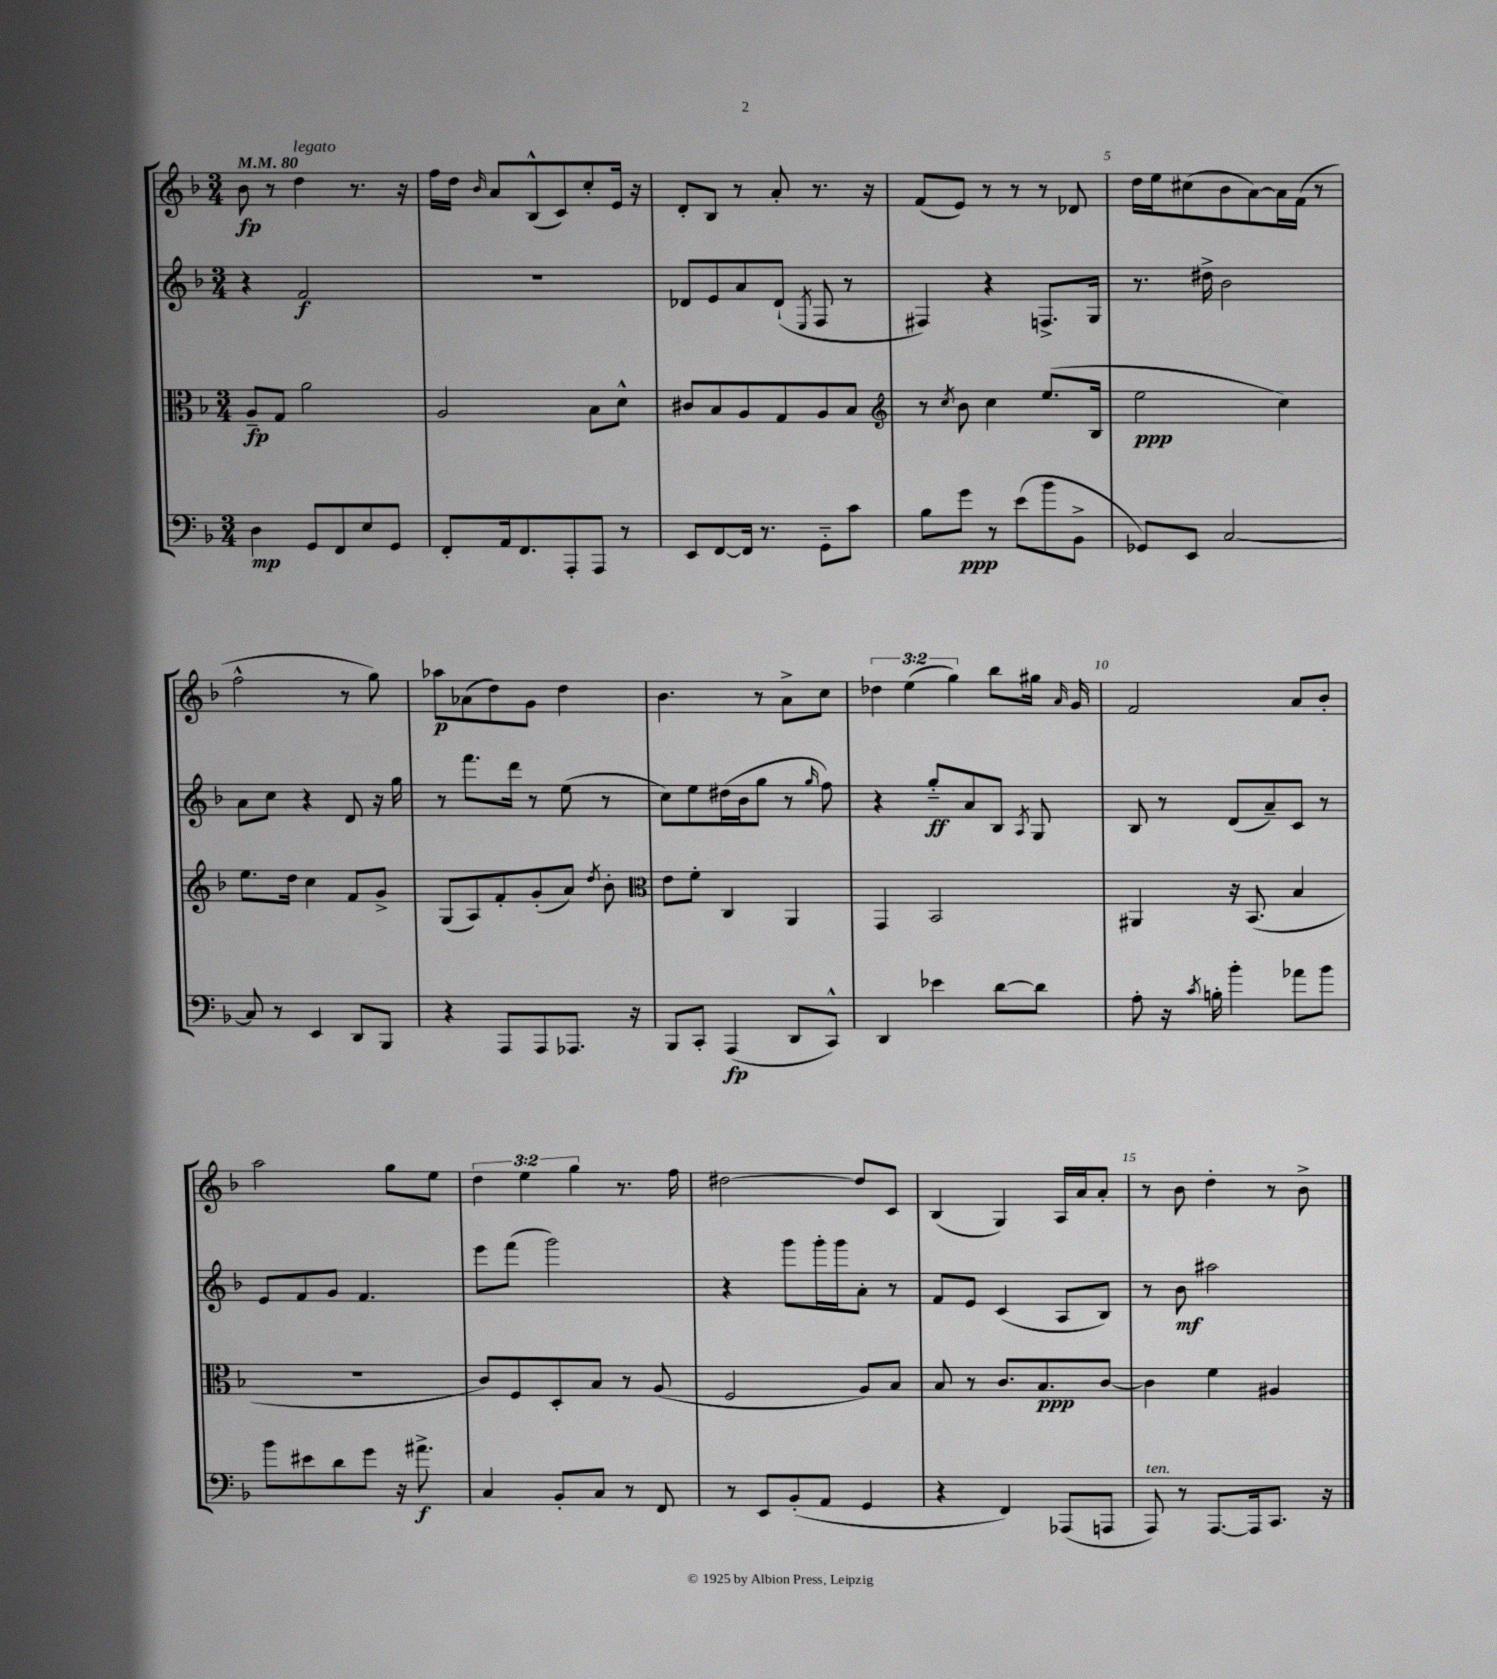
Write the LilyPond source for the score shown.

<<
\new StaffGroup <<
\new Staff = "s0" {
    \clef treble \key f \major \numericTimeSignature \time 3/4 \override Staff.TupletNumber.text = #tuplet-number::calc-fraction-text \tempo 4 = 80
    \autoBeamOff bes'8\fp r8 d''4^\markup { \italic "legato" } r8. r16 |
    f''16[ d''16] \grace { bes'16 } a'8[ bes8-^( c'8) c''8-. e'16] r16 |
    d'8[-. bes8] r8 a'8-. r8. r16 |
    f'8[( e'8]) r8 r8 r8 des'8 |
    d''16[ e''16 cis''8( bes'8 a'8~) a'16 f'16]( r8 |
    f''2-^ r8 g''8) |
    aes''8[\p aes'8( d''8) g'8] d''4 |
    bes'4. r8 a'8[-> c''8] |
    \tuplet 3/2 { des''4 e''4( g''4) } bes''8[ gis''16] \grace { a'16 } g'16 |
    f'2 a'8[ bes'8]-. |
    a''2 g''8[ e''8] |
    \tuplet 3/2 { d''4 e''4 g''4 } r8. f''16 |
    dis''2~ dis''8[ c'8] |
    bes4( g4) a16[ a'16 a'8]-. |
    r8 bes'8 d''4-. r8 bes'8-> \bar "|." |
}
\new Staff = "s1" {
    \clef treble \key f \major \numericTimeSignature \time 3/4
    \autoBeamOff r4 f'2\f |
    R2. |
    des'8[ e'8 a'8 des'8]-!( \acciaccatura { e8 } f8 r8 |
    fis4) r4 f8.[-> g16] |
    r8. dis''16-> bes'2 |
    a'8[ c''8] r4 d'8 r16 g''16 |
    r8 f'''8.[ d'''16] r8 e''8( r8 |
    c''8[) e''8 dis''16( bes'16 g''8] r8 \grace { g''16 } f''8) |
    r4 g''8[-_\ff a'8 bes8] \acciaccatura { a8 } g8 |
    bes8 r8 d'8[( a'8--) c'8] r8 |
    e'8[ f'8 g'8] f'4. |
    e'''8[ f'''8]( g'''2) |
    r4 g'''8[ g'''16-. g'''16 a'8]-. r8 |
    f'8[ e'8] c'4( a8[ bes8]) |
    r8 bes'8\mf ais''2 \bar "|." |
}
\new Staff = "s2" {
    \clef alto \key f \major \numericTimeSignature \time 3/4
    \autoBeamOff a8[--\fp g8] a'2 |
    a2 bes8[ d'8]-^ |
    cis'8[ bes8 a8 g8 a8 bes8] |
    \clef treble r8 \acciaccatura { c''8 } bes'8 c''4 e''8.[( bes16] |
    e''2\ppp c''4) |
    e''8.[ d''16] c''4 f'8[ g'8]-> |
    g8[( a8) f'8-. g'8-.( a'8]) \acciaccatura { d''8 } bes'8-. |
    \clef alto e'8[ f'8]-. c4 a,4 |
    g,4 bes,2 |
    ais,4 r16 bes,8.( bes4 |
    R2. |
    c'8[) f8 d8-. bes8] r8 a8( |
    f2 a8[) bes8] |
    bes8 r8 c'8.[ bes8.\ppp c'8]~ |
    c'4 f'4 ais4 \bar "|." |
}
\new Staff = "s3" {
    \clef bass \key f \major \numericTimeSignature \time 3/4
    \autoBeamOff d4\mp g,8[ f,8 e8 g,8] |
    f,8[-. a,16 f,8. a,,8-. a,,8] r8 |
    e,8[ f,8~ f,16] r8. g,8[-_ c'8] |
    bes8[ g'8]\ppp r8 e'8[( bes'8 bes,8]-> |
    ges,8[) e,8] c2~ |
    c8 r8 e,4 d,8[ bes,,8] |
    r4 a,,8[ a,,8 aes,,8.] r16 |
    bes,,8[ c,8]-. a,,4\fp( d,8[ c,8]-^) |
    d,4 ees'4 d'8[~ d'8] |
    a8-. r16 \acciaccatura { c'8 } b16-. bes'4-. aes'8[ bes'8] |
    bes'8[ eis'8 d'8 g'8] r16 ais'8.->\f |
    c4 bes,8[-. c8] r8 f,8 |
    r8 e,8[ bes,8-.( a,8] g,4 |
    r4 f,4) aes,,8[( a,,8] |
    a,,8^\markup { \italic "ten." }) r8 a,,8.[~ a,,16 c,8.] r16 \bar "|." |
}
>>
>>
\layout { \context { \Score \override BarNumber.break-visibility = ##(#f #t #t) barNumberVisibility = #(every-nth-bar-number-visible 5) } }
